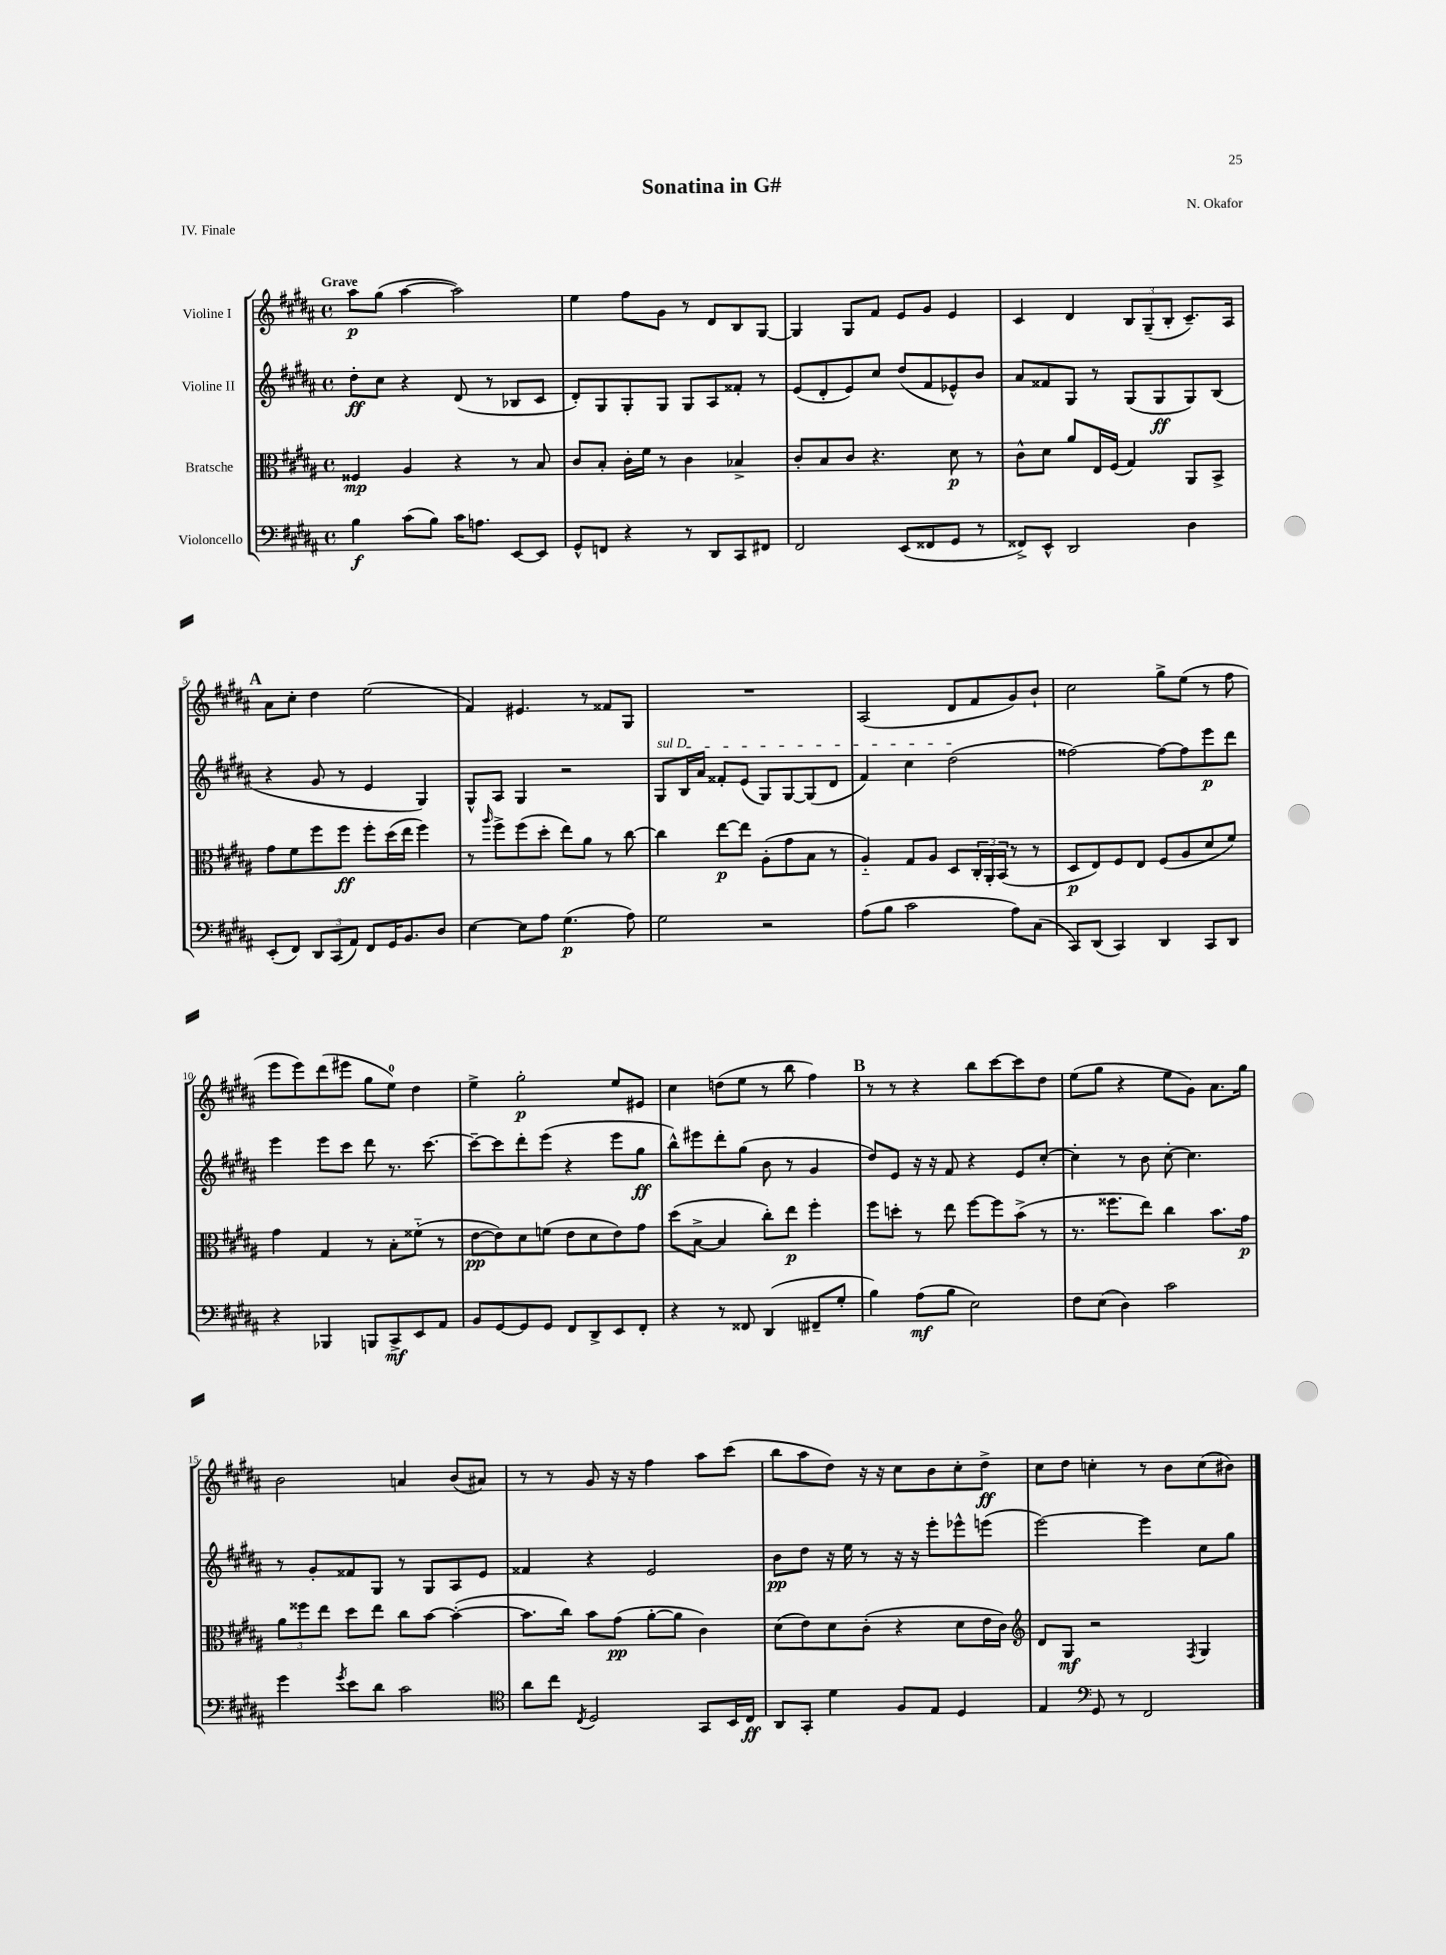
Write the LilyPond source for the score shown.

\header { title = "Sonatina in G#" composer = "N. Okafor" piece = "IV. Finale" }
<<
\new StaffGroup <<
\new Staff = "s0" \with { instrumentName = "Violine I" } {
    \clef treble \key b \major \defaultTimeSignature \time 4/4 \tempo "Grave"
    ais''8\p gis''8( ais''4~ ais''2) |
    e''4 fis''8 gis'8 r8 dis'8 b8 gis8~ |
    gis4 gis8 fis'8 e'8 gis'8 e'4 |
    cis'4 dis'4 \tuplet 3/2 { b8 gis8--( b8-. } cis'8.--) ais16 |
    \mark \markup { \bold "A" } ais'8 cis''8-. dis''4 e''2( |
    fis'4) eis'4. r8 fisis'8 gis8 |
    R1 |
    ais2( dis'8 fis'8 gis'8) b'8-! |
    cis''2 gis''8-> e''8( r8 fis''8 |
    e'''8 e'''8) dis'''8( eis'''8 gis''8 e''8-0) dis''4 |
    e''4-> gis''2-.\p e''8 eis'8 |
    cis''4 d''8( e''8 r8 b''8 fis''4) |
    \mark \markup { \bold "B" } r8 r8 r4 b''8 cis'''8~ cis'''8 dis''8 |
    e''8( gis''8 r4 e''8 gis'8) ais'8. gis''16 |
    b'2 a'4 b'8( ais'8) |
    r8 r8 gis'8 r16 r16 fis''4 ais''8 cis'''8( |
    b''8 ais''8 dis''8) r16 r16 cis''8 b'8 cis''8-. dis''8->\ff |
    cis''8 dis''8 c''4-. r8 b'8 c''8( bis'8) \bar "|." |
}
\new Staff = "s1" \with { instrumentName = "Violine II" } {
    \clef treble \key b \major \defaultTimeSignature \time 4/4
    dis''8-.\ff cis''8 r4 dis'8( r8 bes8 cis'8 |
    dis'8-.) gis8 gis8-. gis8 gis8 ais8 fisis'8-. r8 |
    e'8( dis'8-. e'8) cis''8 dis''8( fis'8 ees'8-^) b'8 |
    ais'8 fisis'8 gis8 r8 gis8( gis8\ff gis8) b8( |
    \mark \markup { \bold "A" } r4 gis'8 r8 e'4 gis4) |
    gis8-^ ais8 gis4 r2 |
    \once \override TextSpanner.bound-details.left.text = \markup { \italic "sul D" } gis8\startTextSpan b16 ais'16 fisis'8-. e'8( gis8) gis8~ gis8( dis'8 |
    fis'4) cis''4 dis''2\stopTextSpan( |
    fisis''2~) fisis''8~ fisis''8 e'''8\p dis'''8 |
    e'''4 e'''8 cis'''8 dis'''8 r8. cis'''8.~ |
    cis'''8~-- cis'''8 dis'''8-. e'''8( r4 e'''8 gis''8\ff |
    b''8-^) eis'''8 dis'''8-. gis''8( b'8 r8 gis'4 |
    \mark \markup { \bold "B" } dis''8) e'8 r16 r16 fis'8 r4 e'8 cis''8~-. |
    cis''4-. r8 b'8 cis''8~-. cis''4. |
    r8 gis'8-. fisis'8 gis8 r8 gis8 ais8 e'8 |
    fisis'4 r4 e'2 |
    b'8\pp dis''8 r16 e''16 r8 r16 r16 e'''8-. ees'''8-^ e'''8( |
    e'''2~) e'''4 cis''8 gis''8 \bar "|." |
}
\new Staff = "s2" \with { instrumentName = "Bratsche" } {
    \clef alto \key b \major \defaultTimeSignature \time 4/4
    fisis4\mp ais4 r4 r8 b8 |
    cis'8 b8-. cis'16-. fis'16 r8 cis'4 bes4-> |
    cis'8-. b8 cis'8 r4. dis'8\p r8 |
    cis'8-^ dis'8 ais'8 e16 fis16( gis4) ais,8 b,8-> |
    \mark \markup { \bold "A" } gis'8 fis'8 fis''8 fis''8\ff fis''8-. dis''16( e''16 fis''4) |
    r8 \grace { ais''16 } fis''8-> fis''8( dis''8-. e''8) ais'8 r8 cis''8~ |
    cis''4 e''8~\p e''8 ais8-.( gis'8 b8 r8 |
    ais4-_) gis8 ais8 dis8 \tuplet 3/2 { cis16-. ais,16-. b,16( } r8 r8 |
    dis8\p e8) fis8 e8 fis8( ais8 dis'8 fis'8) |
    gis'4 gis4 r8 b8-. fisis'8-_( r8 |
    e'8~\pp e'8) dis'8 f'8( e'8 dis'8 e'8) gis'8 |
    dis''8( b8~-> b4 cis''8-.) e''8\p fis''4-. |
    \mark \markup { \bold "B" } fis''8 d''8-. r8 e''8 fis''8~ fis''8 b'8->( r8 |
    r8. fisis''8. e''8) cis''4 b'8. gis'16\p |
    \tuplet 3/2 { ais'8 fisis''8 e''8 } dis''8 e''8 cis''8 b'8~ b'4~-.( |
    b'8. cis''16) b'8 gis'8\pp( ais'8~-. ais'8 cis'4) |
    dis'8( e'8) dis'8 cis'8-.( r4 dis'8 e'16 cis'16) |
    \clef treble dis'8 gis8\mf r2 \acciaccatura { fis8 } gis4 \bar "|." |
}
\new Staff = "s3" \with { instrumentName = "Violoncello" } {
    \clef bass \key b \major \defaultTimeSignature \time 4/4
    b4\f cis'8( b8) cis'16 a8. e,8~ e,8 |
    gis,8-^ f,8 r4 r8 dis,8 cis,8 fis,8 |
    fis,2 e,8( fisis,8 gis,8 r8 |
    fisis,8->) e,8-^ dis,2 dis4 |
    \mark \markup { \bold "A" } e,8-.( fis,8) \tuplet 3/2 { dis,8 cis,8( ais,8) } fis,8 gis,16 b,8. dis8 |
    e4~ e8 ais8 gis4.\p( ais8) |
    gis2 r2 |
    ais8( b8 cis'2 ais8) cis8( |
    cis,8) dis,8( cis,4) dis,4 cis,8 dis,8 |
    r4 bes,,4 b,,8 cis,8->\mf e,8 ais,8 |
    b,8 gis,8~ gis,8 gis,8 fis,8 dis,8-> e,8 fis,8-. |
    r4 r8 fisis,8 dis,4( fis,8-- gis8-. |
    \mark \markup { \bold "B" } b4) ais8\mf( b8 e2) |
    fis8 e8( dis4) cis'2 |
    gis'4 \acciaccatura { gis'8 } e'8 dis'8 cis'2 |
    \clef tenor ais'8 cis''8 \acciaccatura { cis8 } dis2 gis,8 b,16 cis16\ff |
    ais,8 gis,8-. dis'4 fis8 e8 dis4 |
    e4 \clef bass gis,8 r8 fis,2 \bar "|." |
}
>>
>>
